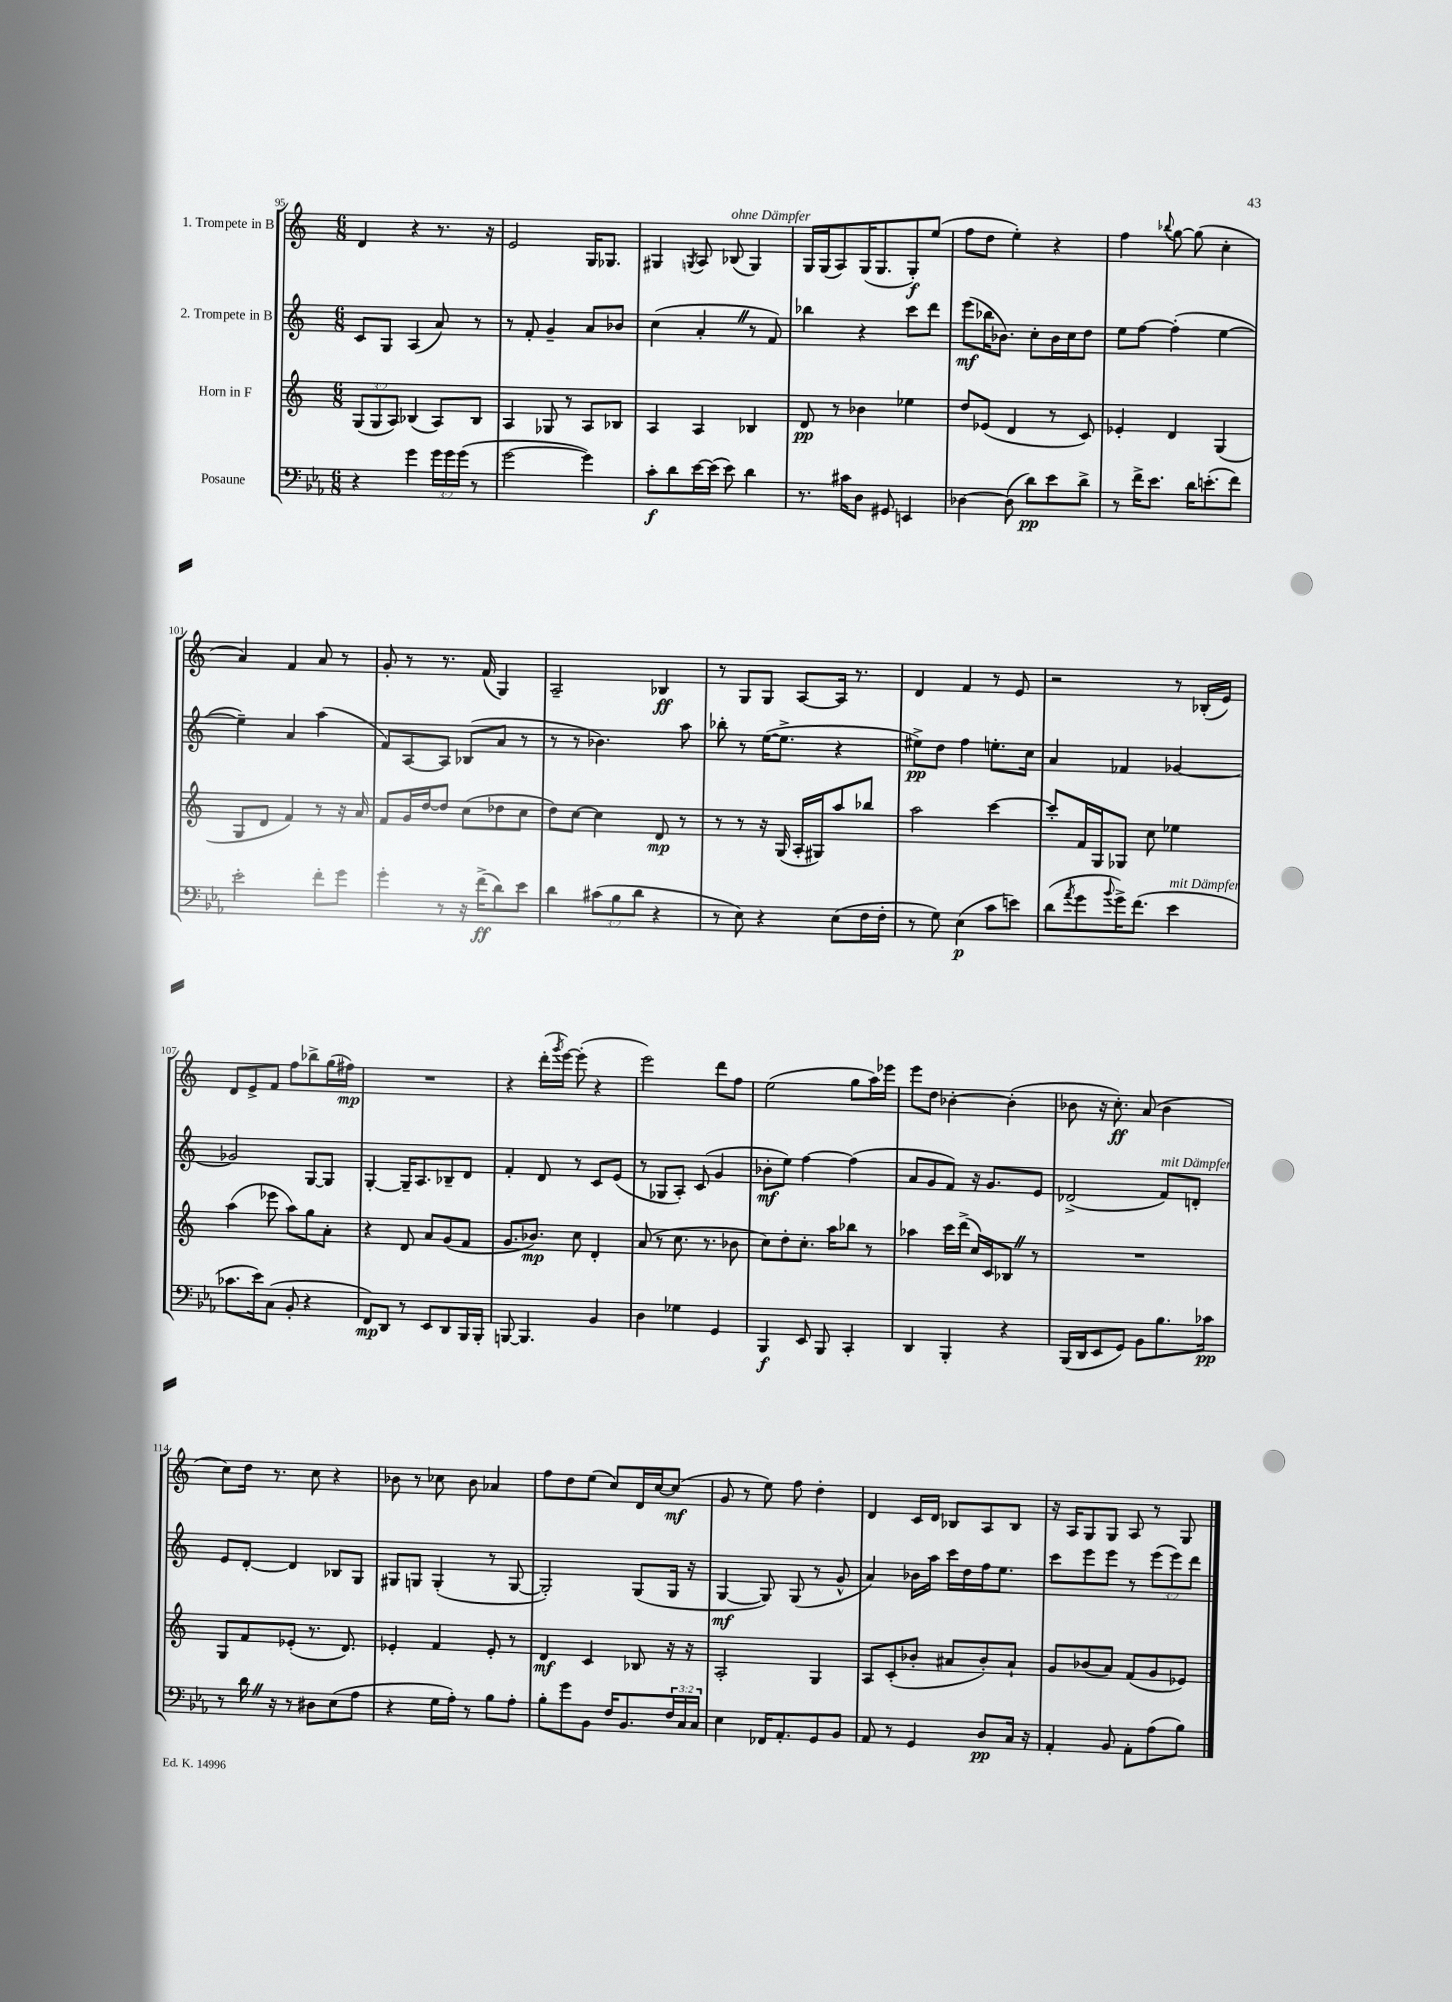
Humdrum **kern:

**kern	**dynam	**kern	**dynam	**kern	**dynam	**kern	**dynam
*part4	*part4	*part3	*part3	*part2	*part2	*part1	*part1
*staff4	*staff4	*staff3	*staff3	*staff2	*staff2	*staff1	*staff1
*I"Posaune	*	*I"Horn in F	*	*I"2. Trompete in B	*	*I"1. Trompete in B	*
*clefF4	*	*clefG2	*	*clefG2	*	*clefG2	*
*k[b-e-a-]	*	*k[]	*	*k[]	*	*k[]	*
*M6/8	*	*M6/8	*	*M6/8	*	*M6/8	*
=95	=95	=95	=95	=95	=95	=95	=95
4r	.	(12G/L	.	8c/L	.	4d/	.
.	.	12G/	.	.	.	.	.
.	.	.	.	8G/J	.	.	.
.	.	12A/J)	.	.	.	.	.
4g\	.	(4B-X/	.	(4A/	.	4r	.
24g\LL	.	8A/L)	.	8a/)	.	8.r	.
24g\	.	.	.	.	.	.	.
(24g\JJ	.	.	.	.	.	.	.
8r	.	8B-/J	.	8r	.	.	.
.	.	.	.	.	.	16r	.
=96	=96	=96	=96	=96	=96	=96	=96
[2g\	.	4A/	.	8r	.	2e/	.
.	.	.	.	8f'/	.	.	.
.	.	8G-X/	.	4g~/	.	.	.
.	.	8r	.	.	.	.	.
4g\])	.	8A/L	.	8a/L	.	16G/KL	.
.	.	.	.	.	.	8.G-X/J	.
.	.	8B-X/J	.	8b-X/J	.	.	.
=97	=97	=97	=97	=97	=97	=97	=97
8c'\L	f	4A/	.	(4cc\	.	4G#X/	.
8d\	.	.	.	.	.	.	.
.	.	.	.	.	.	8qGn/	.
[16e-\L	.	4A/	.	4a'Z/	.	8A/	.
(16e-\JJ]	.	.	.	.	.	.	.
!	!	!	!	!	!	!LO:TX:a:i:t=ohne Dämpfer	!
8e-\)	.	.	.	.	.	(8B-X/	.
4d\	.	4B-X/	.	8r	.	4G/)	.
.	.	.	.	8f/)	.	.	.
=98	=98	=98	=98	=98	=98	=98	=98
8.r	.	8d/	pp	4bb-X\	.	16G/LL	.
.	.	.	.	.	.	(16G/J	.
.	.	8r	.	.	.	8A/)	.
16c#X\KL	.	.	.	.	.	.	.
8D\J	.	4b-X\	.	4r	.	(16G/K	.
.	.	.	.	.	.	8.G/	.
8GG#X/	.	.	.	.	.	.	.
4EEn/	.	4ee-X\	.	8ccc\L	.	8G'/)	f
.	.	.	.	8ddd\J	.	(8ee/J	.
=99	=99	=99	=99	=99	=99	=99	=99
[4D-X\	.	8dd/L	.	(8eee\L	mf	8ff\L	.
.	.	(8e-X/J	.	16bb-X\K	.	8dd\J	.
.	.	.	.	8.b-X\J)	.	.	.
(8D-\]	.	4d/	.	.	.	4ee'\)	.
8d\L)	pp	.	.	8cc'\L	.	.	.
8e-\	.	8r	.	16b-\L	.	4r	.
.	.	.	.	16cc\J	.	.	.
8d^\J	.	8c/)	.	8dd\J	.	.	.
=100	=100	=100	=100	=100	=100	=100	=100
8r	.	4e-X'/	.	8ee\L	.	4ff\	.
16f^\KL	.	.	.	[8ff\J	.	.	.
8.e-\J	.	.	.	.	.	.	.
.	.	.	.	.	.	8qqbb-X/	.
.	.	4d/	.	(4ff'\]	.	[8gg\	.
16d\KL	.	.	.	.	.	(8gg\]	.
(8.en'\	.	.	.	.	.	.	.
.	.	(4G/	.	[4ee\	.	4cc'\	.
8f\J)	.	.	.	.	.	.	.
!!LO:LB:g=z
=101	=101	=101	=101	=101	=101	=101	=101
2e-'\	.	8G/L	.	4ee~\])	.	4a/)	.
.	.	8d/J	.	.	.	.	.
.	.	4f/)	.	4a/	.	4f/	.
8f'\L	.	8r	.	(4aa\	.	8a/	.
8g\J	.	16r	.	.	.	8r	.
.	.	16a/	.	.	.	.	.
=102	=102	=102	=102	=102	=102	=102	=102
4g'\	.	8f/L	.	8f/L)	.	8g'/	.
.	.	16g/L	.	[8A/	.	8r	.
.	.	[16dd/J	.	.	.	.	.
8r	.	8dd/J]	.	8A/J]	.	8.r	.
16r	.	(8cc\L	.	(8B-X/L	.	.	.
(16f^\KL	ff	.	.	.	.	(16f/	.
8d\)	.	8dd-X\	.	8a/J	.	4G/)	.
8e-\J	.	8cc\J	.	8r	.	.	.
=103	=103	=103	=103	=103	=103	=103	=103
4d\	.	8dd\L)	.	8r	.	2A~/	.
.	.	[8cc\J	.	8r	.	.	.
(12c#X\L	.	4cc\]	.	4.b-X\)	.	.	.
12B-\	.	.	.	.	.	.	.
12d\J	.	.	.	.	.	.	.
4r	.	8d/	mp	.	.	4B-X/	ff
.	.	8r	.	8aa\	.	.	.
=104	=104	=104	=104	=104	=104	=104	=104
8r	.	8r	.	8bb-X'\	.	8r	.
8E-\)	.	8r	.	8r	.	8G/L	.
4r	.	16r	.	([16ee\KL	.	8G/J	.
.	.	(16G/	.	8.ee^\J]	.	.	.
.	.	16A'/LL	.	.	.	[8A/L	.
.	.	16G#X/J)	.	.	.	.	.
(8E-\L	.	8aa/	.	4r	.	16A/Jk]	.
.	.	.	.	.	.	8.r	.
16F\L	.	8bb-X/J	.	.	.	.	.
16F'\JJ	.	.	.	.	.	.	.
=105	=105	=105	=105	=105	=105	=105	=105
8r	.	2aa\	.	8ee#X^\L)	pp	4d/	.
8G\)	.	.	.	8dd\J	.	.	.
(4E-\	p	.	.	4ff\	.	4f/	.
8c\L	.	[4ccc\	.	8.een'\L	.	8r	.
8en\J)	.	.	.	.	.	8e/	.
.	.	.	.	16cc\Jk	.	.	.
=106	=106	=106	=106	=106	=106	=106	=106
(8d\L	.	8ccc'/L]	.	4a/	.	2r	.
8qa-/	.	.	.	.	.	.	.
8g\	.	16f/L	.	.	.	.	.
.	.	16G/J	.	.	.	.	.
8qqb-/	.	.	.	.	.	.	.
16g^\K)	.	8G-X/J	.	4f-X/	.	.	.
(8.f\J	.	.	.	.	.	.	.
.	.	8cc\	.	.	.	.	.
!LO:TX:a:i:t=mit Dämpfer	!	!	!	!	!	!	!
4e-\	.	4ee-X\	.	[4g-X/	.	8r	.
.	.	.	.	.	.	(16B-X'/LL	.
.	.	.	.	.	.	16e/JJ)	.
!!LO:LB:g=z
=107	=107	=107	=107	=107	=107	=107	=107
8.c-X\L	.	(4aa\	.	2g-X/]	.	8d/L	.
.	.	.	.	.	.	8e^/	.
16e-\k)	.	.	.	.	.	.	.
(8C\J	.	8eee-X\	.	.	.	8f/J	.
8BB-'/	.	8aa\L)	.	.	.	8ff\L	.
4r	.	8gg\	.	[8G/L	.	8bb-X^\	.
.	.	8a'\J	.	8G/J]	.	(16gg\L	.
.	.	.	.	.	.	16ff#X\JJ)	mp
=108	=108	=108	=108	=108	=108	=108	=108
8FF/L)	mp	4r	.	[4G'/	.	2.r	.
8DD/J	.	.	.	.	.	.	.
8r	.	8d/	.	16G~/KL]	.	.	.
.	.	.	.	8.A/	.	.	.
8EE-/L	.	8a/L	.	.	.	.	.
8DD/	.	(8g/	.	8B-X~/	.	.	.
16BBB-/L	.	8f/J	.	8d/J	.	.	.
16BBB-'/JJ	.	.	.	.	.	.	.
=109	=109	=109	=109	=109	=109	=109	=109
[8BBBn/	.	8.g/L	.	4f'/	.	4r	.
4.BBB/]	.	.	.	.	.	.	.
.	.	8.b-X/J)	mp	.	.	.	.
.	.	.	.	8d/	.	(16ddd'\LL	.
.	.	.	.	.	.	8qggg/	.
.	.	.	.	.	.	[16eee\JJ)	.
.	.	8cc\	.	8r	.	(8eee'\]	.
4BB-/	.	4d'/	.	8c/L	.	4r	.
.	.	.	.	(8e/J	.	.	.
=110	=110	=110	=110	=110	=110	=110	=110
4D\	.	(8a/	.	8r	.	2eee\)	.
.	.	8r	.	8G-X/L	.	.	.
4G-X\	.	8.cc\	.	8A'/J)	.	.	.
.	.	.	.	(8c/	.	.	.
.	.	8.r	.	.	.	.	.
4GG/	.	.	.	4g/	.	8ddd\L	.
.	.	8b-X\	.	.	.	8ff\J	.
=111	=111	=111	=111	=111	=111	=111	=111
4BBB-/	f	8cc\L)	.	8b-X'\L	mf	(2ee\	.
.	.	8dd'\	.	8ee\J)	.	.	.
8EE-/	.	8.cc'\J	.	[4ff\	.	.	.
8BBB-/	.	.	.	.	.	.	.
.	.	16aa\KL	.	.	.	.	.
4CC'/	.	8bb-X\J	.	(4ff\]	.	8gg\L	.
.	.	8r	.	.	.	16aa\L)	.
.	.	.	.	.	.	16eee-X\JJ	.
=112	=112	=112	=112	=112	=112	=112	=112
4DD/	.	4aa-X\	.	8a/L	.	8eee\L	.
.	.	.	.	8g/	.	8dd\J	.
4BBB-'/	.	16ccc\LL	.	8f/J)	.	[4b-X'\	.
.	.	(16ddd^\JJ	.	.	.	.	.
.	.	16cc/LL)	.	16r	.	.	.
.	.	16c/J	.	8.g/L	.	.	.
4r	.	8B-XZ/J	.	.	.	(4b-'\]	.
.	.	8r	.	8e/J	.	.	.
=113	=113	=113	=113	=113	=113	=113	=113
(16BBB-/LL	.	2.r	.	(2d-X^/	.	8b-X\	.
16DD/J	.	.	.	.	.	.	.
8EE-/	.	.	.	.	.	16r	.
.	.	.	.	.	.	8.cc'\)	ff
8GG/J)	.	.	.	.	.	.	.
8BB-\L	.	.	.	.	.	(8a/	.
!	!	!	!	!LO:TX:a:i:t=mit Dämpfer	!	!	!
8.B-\	.	.	.	8f/L)	.	4b-\	.
.	.	.	.	8dn'/J	.	.	.
16c-X\Jk	pp	.	.	.	.	.	.
!!LO:LB:g=z
=114	=114	=114	=114	=114	=114	=114	=114
8r	.	8G/L	.	8e/L	.	8cc\L)	.
16dZ\	.	8f/	.	[8d'/J	.	16dd\Jk	.
16r	.	.	.	.	.	8.r	.
8r	.	(8e-X'/J	.	4d/]	.	.	.
8D#X\L	.	8.r	.	.	.	8cc\	.
(8E-\	.	.	.	8B-X/L	.	4r	.
.	.	8.d/)	.	.	.	.	.
8A-\J	.	.	.	8G/J	.	.	.
=115	=115	=115	=115	=115	=115	=115	=115
4r	.	4e-X'/	.	8G#X/L	.	8b-X\	.
.	.	.	.	8Gn/J	.	8r	.
16G\LL	.	4f/	.	(4G'/	.	8cc-X\	.
16A-'\JJ)	.	.	.	.	.	.	.
8r	.	.	.	.	.	8b-\	.
8B-\L	.	8e-'/	.	8r	.	4a-X/	.
8A-'\J	.	8r	.	[8G/	.	.	.
=116	=116	=116	=116	=116	=116	=116	=116
8B-'\L	.	4d/	mf	2G'/])	.	8ff\L	.
8g\	.	.	.	.	.	8dd\	.
8BB-\J	.	4c/	.	.	.	(8ee\J	.
16F/KL	.	.	.	.	.	8cc/L)	.
8.BB-/	.	.	.	.	.	.	.
.	.	8B-X/	.	(8G/L	.	16d/L	.
.	.	.	.	.	.	[16cc/J	.
24F/L	.	16r	.	16G/Jk	.	(8cc/J]	mf
24C/	.	.	.	.	.	.	.
.	.	16r	.	16r	.	.	.
24C/JJ	.	.	.	.	.	.	.
=117	=117	=117	=117	=117	=117	=117	=117
4E-\	.	2A'/	.	[4G/	mf	8g/	.
.	.	.	.	.	.	8r	.
16FF-X/KL	.	.	.	8G/])	.	8ee\)	.
8.AA-'/	.	.	.	.	.	.	.
.	.	.	.	(8G/	.	8ff\	.
8GG/	.	4G/	.	8r	.	4dd'\	.
8BB-/J	.	.	.	8g^^/	.	.	.
=118	=118	=118	=118	=118	=118	=118	=118
8AA-/	.	8A/L	.	4a/)	.	4d/	.
8r	.	(8c'/	.	.	.	.	.
4GG/	.	8b-X'/J	.	16b-X\LL	.	16c/LL	.
.	.	.	.	16aa\JJ	.	16d/JJ	.
.	.	8a#X/L	.	16ccc\LL	.	8B-X/L	.
.	.	.	.	16dd\	.	.	.
8D/L	pp	8b-'/)	.	16ff\J	.	8A/	.
.	.	.	.	8.ee\J	.	.	.
16C/Jk	.	8a#`/J	.	.	.	8B-/J	.
16r	.	.	.	.	.	.	.
=119	=119	=119	=119	=119	=119	=119	=119
4AA-'/	.	8g/L	.	8ccc\L	.	16r	.
.	.	.	.	.	.	16A/KL	.
.	.	(8b-X/	.	8eee\	.	8G/	.
8BB-/	.	8a/J)	.	8eee\J	.	8G/J	.
8AA-'\L	.	(8f/L	.	8r	.	8A/	.
(8A-\	.	8g/	.	(12eee\L	.	8r	.
.	.	.	.	12eee\)	.	.	.
8B-\J)	.	8e-X/J)	.	.	.	8G/	.
.	.	.	.	12ddd\J	.	.	.
==	==	==	==	==	==	==	==
*-	*-	*-	*-	*-	*-	*-	*-
